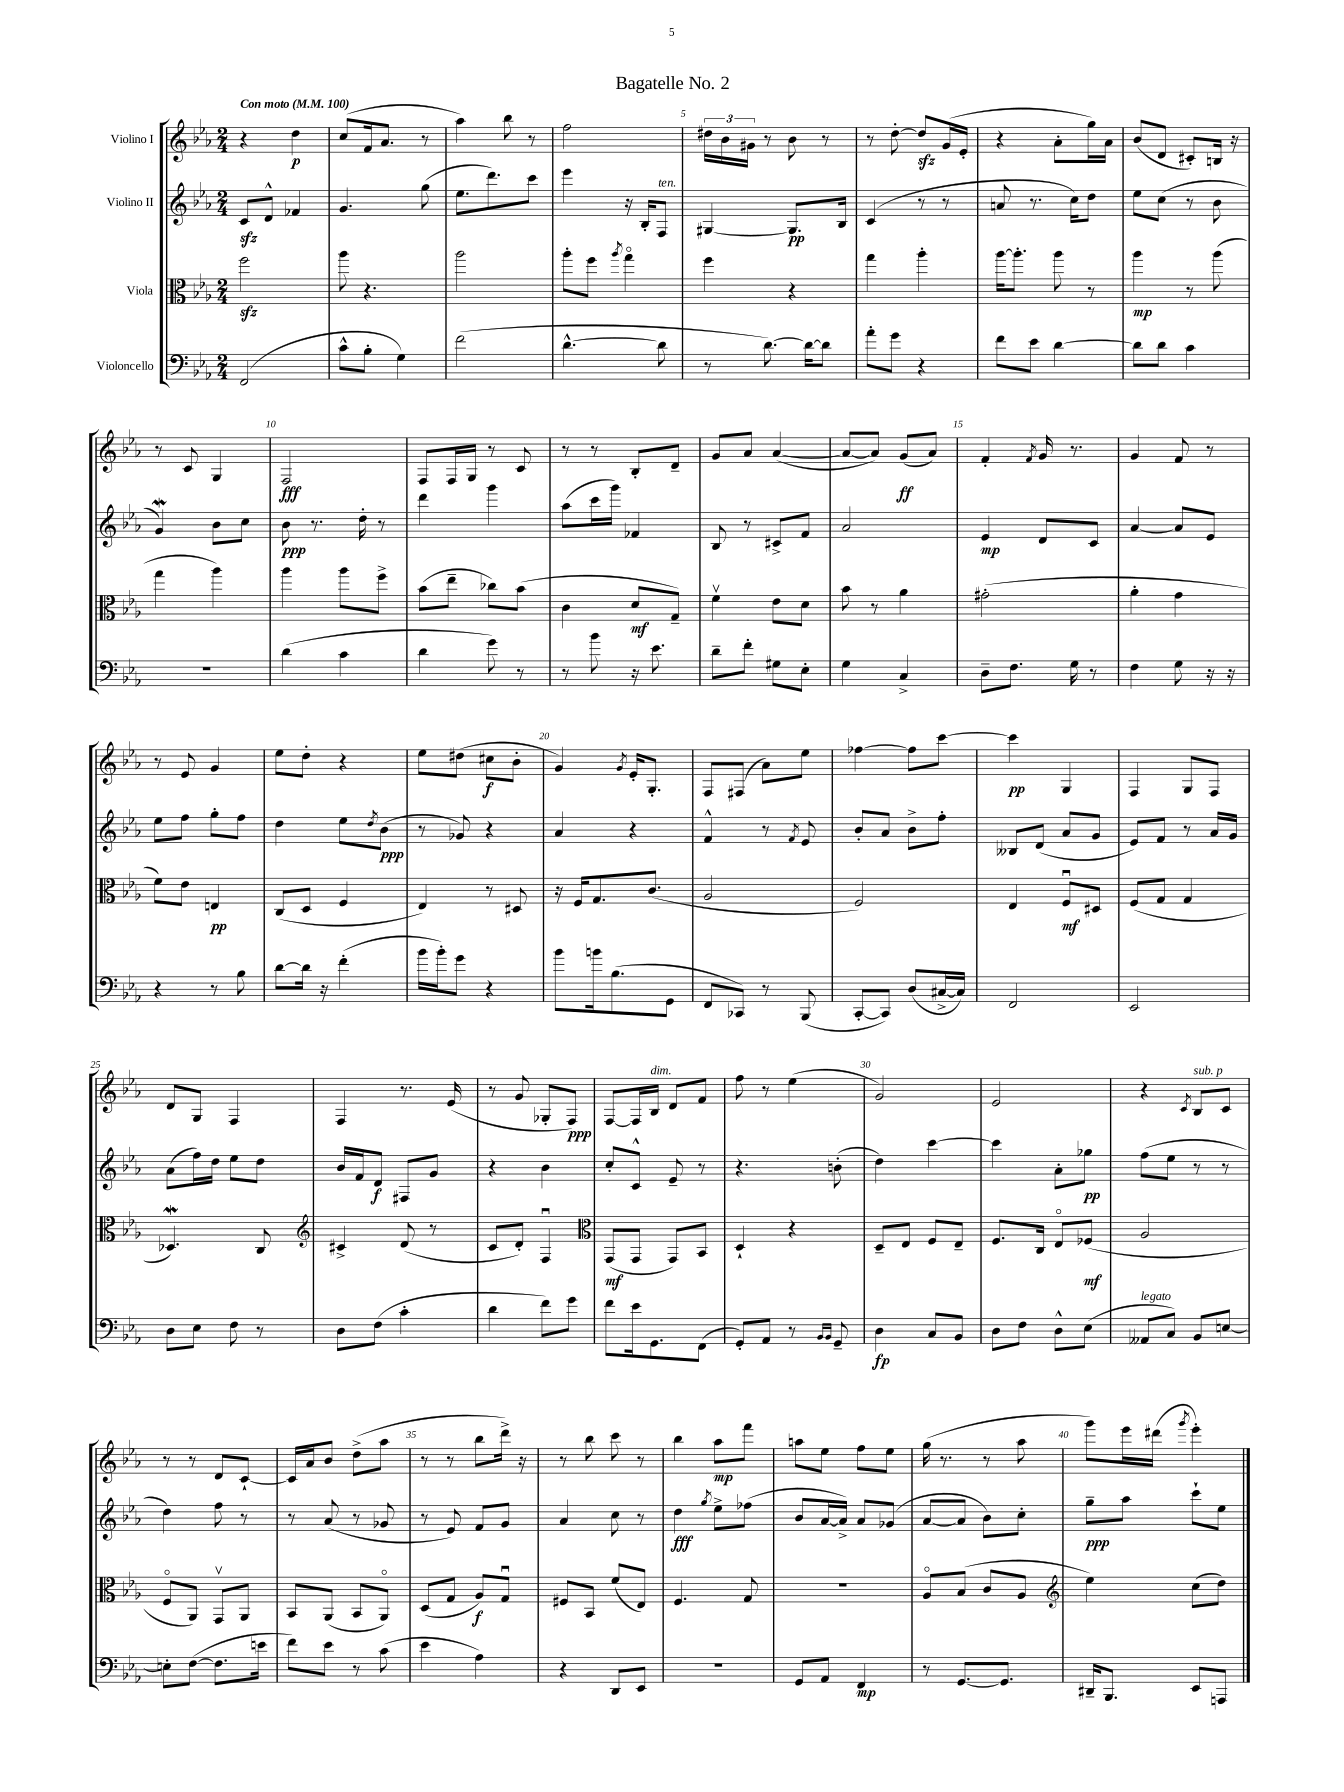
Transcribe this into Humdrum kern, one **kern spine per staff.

**kern	**dynam	**kern	**dynam	**kern	**dynam	**kern	**dynam
*part4	*part4	*part3	*part3	*part2	*part2	*part1	*part1
*staff4	*staff4	*staff3	*staff3	*staff2	*staff2	*staff1	*staff1
*I"Violoncello	*	*I"Viola	*	*I"Violino II	*	*I"Violino I	*
*clefF4	*	*clefC3	*	*clefG2	*	*clefG2	*
*k[b-e-a-]	*	*k[b-e-a-]	*	*k[b-e-a-]	*	*k[b-e-a-]	*
*M2/4	*	*M2/4	*	*M2/4	*	*M2/4	*
*MM100	*	*MM100	*	*MM100	*	*MM100	*
=1	=1	=1	=1	=1	=1	=1	=1
!	!	!	!	!	!	!LO:TX:a:B:t=Con moto	!
(2FF/	.	2ffzz\	.	8czz/L	.	4r	.
.	.	.	.	8d^^/J	.	.	.
.	.	.	.	4f-X/	.	4dd\	p
=2	=2	=2	=2	=2	=2	=2	=2
8c^^\L	.	8aa-\	.	4.g/	.	(8cc/L	.
8B-'\J	.	4.r	.	.	.	16f/k	.
.	.	.	.	.	.	8.a-/J	.
4G\)	.	.	.	.	.	.	.
.	.	.	.	(8gg\	.	8r	.
=3	=3	=3	=3	=3	=3	=3	=3
(2f\	.	2aa-\	.	8.ee-\L	.	4aa-\)	.
.	.	.	.	8.ddd\)	.	.	.
.	.	.	.	.	.	8bb-\	.
.	.	.	.	8ccc\J	.	8r	.
=4	=4	=4	=4	=4	=4	=4	=4
[4.d^^\	.	8aa-'\L	.	4eee-\	.	2ff\	.
.	.	8ff\J	.	.	.	.	.
.	.	8qaa-/	.	.	.	.	.
.	.	4gg\	.	16r	.	.	.
.	.	.	.	16B-'/KL	.	.	.
!	!	!	!	!LO:TX:a:i:t=ten.	!	!	!
8d\]	.	.	.	8F/J	.	.	.
=5	=5	=5	=5	=5	=5	=5	=5
8r	.	4ff\	.	[4G#X/	.	24dd#X\LL	.
.	.	.	.	.	.	24b-\	.
.	.	.	.	.	.	24g#X\JJ	.
[8.d\)	.	.	.	.	.	8r	.
.	.	4r	.	8.G#/L]	pp	8b-\	.
16d\KL_	.	.	.	.	.	.	.
8d\J]	.	.	.	.	.	8r	.
.	.	.	.	16B-/Jk	.	.	.
=6	=6	=6	=6	=6	=6	=6	=6
8a-'\L	.	4gg\	.	(4c/	.	8r	.
8g\J	.	.	.	.	.	[8dd'\	.
4r	.	4aa-'\	.	8r	.	8ddzz/L]	.
.	.	.	.	8r	.	(16g/L	.
.	.	.	.	.	.	16e-'/JJ	.
=7	=7	=7	=7	=7	=7	=7	=7
8f\L	.	[16aa-\KL	.	8an/	.	4r	.
.	.	8.aa-'\J]	.	.	.	.	.
8e-\J	.	.	.	8.r	.	.	.
[4d\	.	8aa-\	.	.	.	8a-'\L	.
.	.	.	.	16cc\KL)	.	.	.
.	.	8r	.	8dd\J	.	16gg\L)	.
.	.	.	.	.	.	16a-\JJ	.
=8	=8	=8	=8	=8	=8	=8	=8
8d\L]	.	4aa-\	mp	8ee-\L	.	(8b-/L	.
8d\J	.	.	.	(8cc\J	.	8d/J	.
4c\	.	8r	.	8r	.	8c#X'/L)	.
.	.	(8aa-\	.	8b-\	.	16Bn/Jk	.
.	.	.	.	.	.	16r	.
!!LO:LB:g=z
=9	=9	=9	=9	=9	=9	=9	=9
2r	.	4gg\	.	4gW/)	.	8r	.
.	.	.	.	.	.	8c/	.
.	.	4aa-\)	.	8b-\L	.	4G/	.
.	.	.	.	8cc\J	.	.	.
=10	=10	=10	=10	=10	=10	=10	=10
(4d\	.	4aa-\	.	8b-\	ppp	2F/	fff
.	.	.	.	8.r	.	.	.
4c\	.	8aa-\L	.	.	.	.	.
.	.	.	.	16dd'\	.	.	.
.	.	8ff^\J	.	8r	.	.	.
=11	=11	=11	=11	=11	=11	=11	=11
4d\	.	(8b-\L	.	4ddd\	.	8F/L	.
.	.	8ee-~\J	.	.	.	16F/L	.
.	.	.	.	.	.	16G/JJ	.
8g\)	.	8cc-X\L)	.	4ggg\	.	8r	.
8r	.	(8b-\J	.	.	.	8c/	.
=12	=12	=12	=12	=12	=12	=12	=12
8r	.	4c\	.	(8aa-\L	.	8r	.
8b-\	.	.	.	16ccc\L	.	8r	.
.	.	.	.	16ggg\JJ)	.	.	.
16r	.	8d/L	mf	4f-X/	.	8B-'/L	.
8.e-\	.	.	.	.	.	.	.
.	.	8G~/J)	.	.	.	8d~/J	.
=13	=13	=13	=13	=13	=13	=13	=13
8d~\L	.	4fv\	.	8B-/	.	8g/L	.
8f'\J	.	.	.	8r	.	8a-/J	.
8G#X\L	.	8e-\L	.	8c#X^/L	.	([4a-/	.
8E-'\J	.	8d\J	.	8f/J	.	.	.
=14	=14	=14	=14	=14	=14	=14	=14
4G\	.	8b-\	.	2a-/	.	8a-/L_	.
.	.	8r	.	.	.	8a-/J])	.
4C^/	.	4a-\	.	.	.	(8g/L	ff
.	.	.	.	.	.	8a-/J)	.
=15	=15	=15	=15	=15	=15	=15	=15
8D~\L	.	(2g#X'\	.	4e-/	mp	4f'/	.
8.F\J	.	.	.	.	.	.	.
.	.	.	.	.	.	8qf/	.
.	.	.	.	8d/L	.	16g/	.
16G\	.	.	.	.	.	8.r	.
8r	.	.	.	8c/J	.	.	.
=16	=16	=16	=16	=16	=16	=16	=16
4F\	.	4a-'\	.	[4a-/	.	4g/	.
8G\	.	4g\	.	8a-/L]	.	8f/	.
16r	.	.	.	8e-/J	.	8r	.
16r	.	.	.	.	.	.	.
!!LO:LB:g=z
=17	=17	=17	=17	=17	=17	=17	=17
4r	.	8f\L)	.	8ee-\L	.	8r	.
.	.	8e-\J	.	8ff\J	.	8e-/	.
8r	.	4En/	pp	8gg'\L	.	4g/	.
8B-\	.	.	.	8ff\J	.	.	.
=18	=18	=18	=18	=18	=18	=18	=18
[8d\L	.	(8C/L	.	4dd\	.	8ee-\L	.
16d\Jk]	.	8D/J	.	.	.	8dd'\J	.
16r	.	.	.	.	.	.	.
(4f'\	.	4F/	.	8ee-\L	.	4r	.
.	.	.	.	8qdd/	.	.	.
.	.	.	.	(8b-\J	ppp	.	.
=19	=19	=19	=19	=19	=19	=19	=19
16b-\LL	.	4E-/)	.	8r	.	8ee-\L	.
16b-'\J)	.	.	.	.	.	.	.
8g\J	.	.	.	8g-X/)	.	(8dd#X\J	.
4r	.	8r	.	4r	.	8cc#X\L	f
.	.	8D#X/	.	.	.	8b-'\J	.
=20	=20	=20	=20	=20	=20	=20	=20
8b-\L	.	16r	.	4a-/	.	4g/)	.
.	.	16F/KL	.	.	.	.	.
16bn\k	.	8.G/	.	.	.	.	.
(8.B-\	.	.	.	.	.	.	.
.	.	.	.	.	.	8qg/	.
.	.	.	.	4r	.	16e-'/KL	.
.	.	(8.c/J	.	.	.	8.G'/J	.
8GG\J	.	.	.	.	.	.	.
=21	=21	=21	=21	=21	=21	=21	=21
8FF/L	.	2A-/	.	4f^^/	.	8F/L	.
8CC-X/J)	.	.	.	.	.	(8F#X/J	.
8r	.	.	.	8r	.	8a-\L)	.
.	.	.	.	8qf/	.	.	.
(8BBB-/	.	.	.	8e-/	.	8ee-\J	.
=22	=22	=22	=22	=22	=22	=22	=22
[8CC'/L	.	2F/)	.	8b-'/L	.	[4ff-X\	.
8CC/J])	.	.	.	8a-/J	.	.	.
(8D/L	.	.	.	8b-^\L	.	8ff-\L]	.
[16C#X^/L	.	.	.	8ff'\J	.	[8ccc\J	.
16C#/JJ])	.	.	.	.	.	.	.
=23	=23	=23	=23	=23	=23	=23	=23
2FF/	.	4E-/	.	8B--X/L	.	4ccc\]	pp
.	.	.	.	(8d/J	.	.	.
.	.	8Fu/L	mf	8a-/L	.	4G/	.
.	.	8D#X/J	.	8g/J	.	.	.
=24	=24	=24	=24	=24	=24	=24	=24
2EE-/	.	(8F/L	.	8e-/L)	.	4F/	.
.	.	8G/J	.	8f/J	.	.	.
.	.	4G/	.	8r	.	8G/L	.
.	.	.	.	16a-/LL	.	8F/J	.
.	.	.	.	16g/JJ	.	.	.
!!LO:LB:g=z
=25	=25	=25	=25	=25	=25	=25	=25
8D\L	.	4.D-Xw/)	.	(8a-\L	.	8d/L	.
8E-\J	.	.	.	16ff\L)	.	8G/J	.
.	.	.	.	16dd\JJ	.	.	.
8F\	.	.	.	8ee-\L	.	4F/	.
8r	.	8C/	.	8dd\J	.	.	.
=26	=26	=26	=26	=26	=26	=26	=26
*	*	*clefG2	*	*	*	*	*
8D\L	.	4c#X^/	.	16b-/LL	.	4F/	.
.	.	.	.	16f/J	.	.	.
(8F\J	.	.	.	8d/J	f	.	.
4c'\	.	(8d/	.	8F#X/L	.	8.r	.
.	.	8r	.	8g/J	.	.	.
.	.	.	.	.	.	(16e-/	.
=27	=27	=27	=27	=27	=27	=27	=27
4d\	.	8c/L	.	4r	.	8r	.
.	.	8d'/J)	.	.	.	8g/	.
8f\L)	.	4Fu/	.	4b-\	.	8G-X'/L	.
8g\J	.	.	.	.	.	8F/J)	ppp
=28	=28	=28	=28	=28	=28	=28	=28
*	*	*clefC3	*	*	*	*	*
8f\L	.	(8GG/L	mf	8cc'/L	.	[8F/L	.
16e-\k	.	8GG/J	.	8c^^/J	.	16F/L]	.
!	!	!	!	!	!	!LO:TX:a:i:t=dim.	!
8.GG\	.	.	.	.	.	16B-/JJ	.
.	.	8GG/L)	.	8e-~/	.	8d/L	.
(8FF\J	.	8BB-/J	.	8r	.	8f/J	.
=29	=29	=29	=29	=29	=29	=29	=29
8GG'/L)	.	4D`/	.	4.r	.	8ff\	.
8AA-/J	.	.	.	.	.	8r	.
8r	.	4r	.	.	.	(4ee-\	.
16qqBB-/LL	.	.	.	.	.	.	.
16qqBB-/JJ	.	.	.	.	.	.	.
8GG~/	.	.	.	(8bn'\	.	.	.
=30	=30	=30	=30	=30	=30	=30	=30
4D\	fp	8D~/L	.	4dd\)	.	2g/)	.
.	.	8E-/J	.	.	.	.	.
8C/L	.	8F/L	.	[4ccc\	.	.	.
8BB-/J	.	8E-~/J	.	.	.	.	.
=31	=31	=31	=31	=31	=31	=31	=31
8D\L	.	8.F/L	.	4ccc\]	.	2e-/	.
8F\J	.	.	.	.	.	.	.
.	.	16C/Jk	.	.	.	.	.
8D^^\L	.	8E-/L	.	8a-'\L	.	.	.
(8E-\J	.	(8F-X/J	mf	8gg-X\J	pp	.	.
=32	=32	=32	=32	=32	=32	=32	=32
!LO:TX:a:i:t=legato	!	!	!	!	!	!	!
8AA--X/L	.	2A-/	.	(8ff\L	.	4r	.
8C/J)	.	.	.	8ee-\J	.	.	.
.	.	.	.	.	.	8qc/	.
!	!	!	!	!	!	!LO:TX:a:i:t=sub. p	!
8BB-/L	.	.	.	8r	.	8B-/L	.
[8En/J	.	.	.	8r	.	8c/J	.
!!LO:LB:g=z
=33	=33	=33	=33	=33	=33	=33	=33
8En'\L]	.	8F/L	.	4dd\)	.	8r	.
([8F\J	.	8AA-/J)	.	.	.	8r	.
8.F\L]	.	8GGv/L	.	8ff\	.	8d/L	.
.	.	8AA-/J	.	8r	.	[8c`/J	.
16en\Jk	.	.	.	.	.	.	.
=34	=34	=34	=34	=34	=34	=34	=34
8f\L)	.	8BB-/L	.	8r	.	16c/LL]	.
.	.	.	.	.	.	16a-/J	.
8e-\J	.	(8AA-/J	.	(8a-/	.	8b-/J	.
8r	.	8BB-/L	.	8r	.	(8dd^\L	.
(8c\	.	8AA-/J)	.	8g-X/	.	8aa-\J	.
=35	=35	=35	=35	=35	=35	=35	=35
4e-\	.	(8D/L	.	8r	.	8r	.
.	.	8G/J	.	8e-/)	.	8r	.
4A-\)	.	8A-/L)	f	8f/L	.	8bb-\L	.
.	.	8Gu/J	.	8g/J	.	16ddd^\Jk)	.
.	.	.	.	.	.	16r	.
=36	=36	=36	=36	=36	=36	=36	=36
4r	.	8F#X/L	.	4a-/	.	8r	.
.	.	8BB-/J	.	.	.	8bb-\	.
8DD/L	.	(8f/L	.	8cc\	.	8ccc\	.
8EE-/J	.	8E-/J)	.	8r	.	8r	.
=37	=37	=37	=37	=37	=37	=37	=37
2r	.	4.F/	.	4dd\	fff	4bb-\	.
.	.	.	.	8qgg/	.	.	.
.	.	.	.	8ee-^\L	.	8aa-\L	mp
.	.	8G/	.	(8ff-X\J	.	8fff\J	.
=38	=38	=38	=38	=38	=38	=38	=38
8GG/L	.	2r	.	8b-/L	.	8aan\L	.
8AA-/J	.	.	.	[16a-/L	.	8ee-\J	.
.	.	.	.	16a-^/JJ])	.	.	.
4FF/	mp	.	.	8a-/L	.	8ff\L	.
.	.	.	.	(8g-X/J	.	8ee-\J	.
=39	=39	=39	=39	=39	=39	=39	=39
8r	.	8A-/L	.	[8a-/L	.	(16gg\	.
.	.	.	.	.	.	8.r	.
[8.GG/L	.	(8B-/J	.	8a-/J]	.	.	.
.	.	8c/L	.	8b-\L)	.	8r	.
8.GG/J]	.	.	.	.	.	.	.
.	.	8A-/J	.	8cc'\J	.	8aa-\	.
=40	=40	=40	=40	=40	=40	=40	=40
*	*	*clefG2	*	*	*	*	*
16DD#X~/KL	.	4ee-\)	.	8gg~\L	ppp	8ggg\L)	.
8.BBB-/J	.	.	.	.	.	.	.
.	.	.	.	8aa-\J	.	16eee-\L	.
.	.	.	.	.	.	(16ddd#X\JJ	.
.	.	.	.	.	.	8qggg/	.
8EE-/L	.	(8cc\L	.	8ccc`\L	.	4eee-'\)	.
8AAAn/J	.	8dd\J)	.	8ee-\J	.	.	.
==	==	==	==	==	==	==	==
*-	*-	*-	*-	*-	*-	*-	*-
